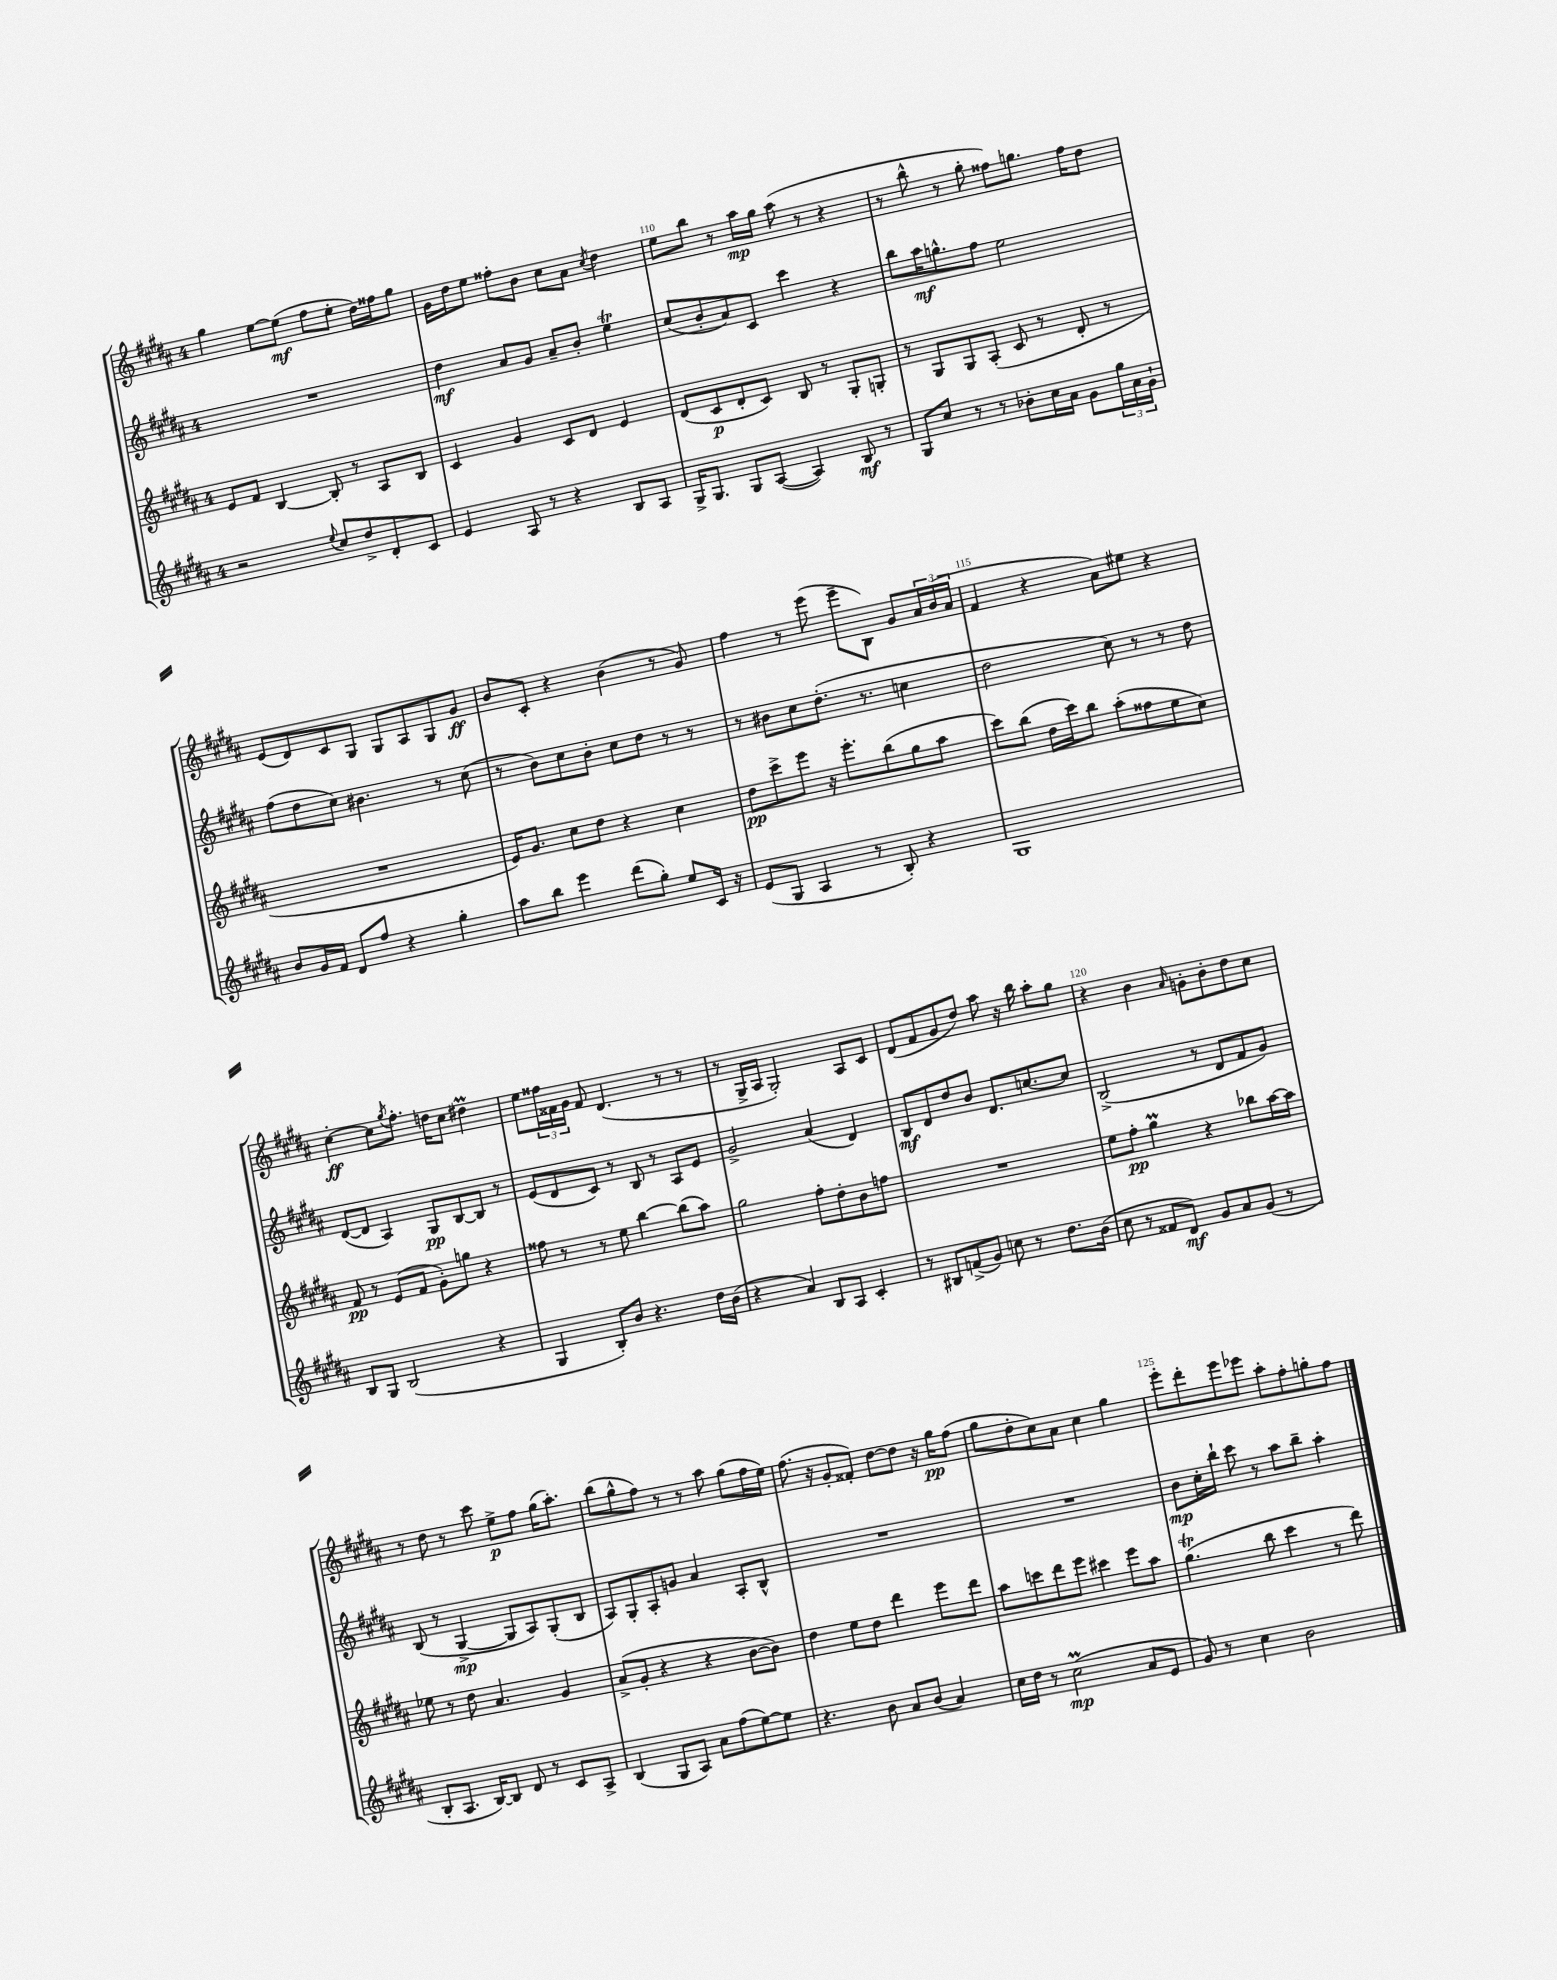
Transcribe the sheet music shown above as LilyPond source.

<<
\new StaffGroup <<
\new Staff = "s0" {
    \clef treble \key b \major \once \override Staff.TimeSignature.style = #'single-digit \time 4/4
    gis''4 e''8~ e''8\mf( fis''8 e''8-. dis''16) fisis''16 gis''8 |
    gis'16 dis''16 e''8 fisis''8-. b'8 cis''8 ais'8 \acciaccatura { cis''8 } dis''4 |
    e''8 b''8 r8 ais''16\mp gis''16 ais''8( r8 r4 |
    r8 b''8-^ r8 gis''8-. fisis''8) g''8. fisis''16 dis''8 |
    e'8( dis'8) cis'8 gis8 gis8 ais8 gis8 gis'8\ff |
    b'8 cis'8-. r4 b'4( r8 gis'8) |
    fis''4 r8 e'''8( e'''8-- b8) gis'8 \tuplet 3/2 { ais'16 b'16( ais'16 } |
    fis'4 r4 ais'8) eis''8 r4 |
    cis''4~-.\ff cis''8 \acciaccatura { gis''8 } fis''8.-. d''16 cis''8 dis''4\prall |
    e''8 \tuplet 3/2 { fisis''16 fisis'16 gis'16 } fisis'8 dis'4.( r8 r8 |
    r8 gis16-> ais16 gis2-.) ais8 cis'8 |
    dis'8( fis'8 gis'8 dis''8) ais''8 r16 b''16 ais''8-. gis''8 |
    r4 b'4 \grace { ais'16 } g'8-. b'8-. dis''8 cis''8 |
    r8 dis''8 r8 cis'''8 e''8->\p fis''8 gis''16( ais''8.-.) |
    b''8( gis''8-^ fis''8) r8 r8 ais''8 gis''8( fis''16 e''16) |
    fis''8.( r16 gis'8-. fisis'8-.) dis''8~ dis''8 r16 gis''16\pp fis''8( |
    gis''8 dis''8-. cis''8) ais'8 cis''4 gis''4 |
    e'''8-. dis'''8-. e'''8 ees'''8 ais''8-. fis''8-. g''8-. fis''8 \bar "|." |
}
\new Staff = "s1" {
    \clef treble \key b \major \once \override Staff.TimeSignature.style = #'single-digit \time 4/4
    R1 |
    dis''4\mf ais'8 gis'8 ais'8-- b'8-. e''4\trill |
    cis''8( b'8-. ais'8) cis'8 cis'''4 r4 |
    b''8 ais''16\mf g''8.-^ fis''8 e''2 |
    fis''8( dis''8 cis''8) bis'4. r8 cis''8( |
    r8 b'8) cis''8 b'8-. cis''8 dis''8 r8 r8 |
    r8 bis'8 cis''8 dis''8.-.( r8. c''4 |
    dis''2 cis''8) r8 r8 dis''8 |
    dis'8~( dis'8 ais4) gis8\pp b8~ b8 r8 |
    e'8( dis'8 cis'8) r8 b8 r8 ais8 e'8 |
    gis'2-> ais'4( dis'4) |
    b8\mf dis'8 dis''8 b'8 dis'8. c''8.~ c''8 |
    b2->( r8 dis'8 fis'8 gis'8) |
    b8( r8 gis4~->\mp gis8 ais8) gis8-.( b8 |
    ais8) gis8-. ais8-. g'8 ais'4 ais8-. b8-^ |
    R1 |
    R1 |
    b'8\mp cis''16-. b''16-! cis'''8 r8 ais''8 b''8-- ais''4-. \bar "|." |
}
\new Staff = "s2" {
    \clef treble \key b \major \once \override Staff.TimeSignature.style = #'single-digit \time 4/4
    e'8 fis'8 b4~ b8-. r8 ais8 b8 |
    cis'4 gis'4 cis'8 dis'8 e'4 |
    dis'8( cis'8\p dis'8-. cis'8) b8 r8 gis8-. g8-. |
    r8 gis8 gis8 ais8-.( cis'8 r8 dis'8-. r8 |
    R1 |
    e'16) gis'8. cis''8 dis''8 r4 cis''4 |
    dis''8\pp cis'''8-> e'''8 r16 e'''8.-. b''8( gis''8 ais''8 |
    cis'''8) b''8( dis''16 cis'''16) b''8 ais''8-.( fisis''8 e''8 cis''8) |
    fis'8\pp r8 e'8( fis'8 gis'8-.) g''8 r4 |
    fisis''8 r8 r8 e''8 b''4~ b''8( ais''8) |
    gis''2 fis''8-. dis''8-. b'8 f''8 |
    R1 |
    e''8 fis''8-.\pp gis''4\prall r4 bes''8 ais''16~ ais''16 |
    ees''8 r8 dis''8 ais'4. gis'4 |
    ais'8->( gis'8-. r4 r4 b'8~ b'8) |
    dis''4 e''8 dis''8 dis'''4 e'''8 dis'''8 |
    ais''8 c'''8 dis'''8 e'''8 cis'''4 e'''8 ais''8 |
    gis''4.\trill( b''8 cis'''4 r8 dis'''8) \bar "|." |
}
\new Staff = "s3" {
    \clef treble \key b \major \once \override Staff.TimeSignature.style = #'single-digit \time 4/4
    r2 \appoggiatura { e''8 } cis''8 dis''8-> dis'8-. cis'8 |
    e'4 ais8 r8 r4 b8 ais8 |
    gis16-> gis8. gis8 ais8~( ais4) b8\mf r8 |
    gis8 cis''8 r8 r8 bes'8-. cis''16 ais'16 gis'8 \tuplet 3/2 { gis''16 ais'16 gis'16-! } |
    b'8 gis'16 fis'16 dis'8 fis''8 r4 gis''4-. |
    ais''8 b''8 e'''4 dis'''8( gis''8-.) e''8 cis'16 r16 |
    e'8( gis8 ais4 r8 b8-.) r4 |
    gis1 |
    b8 gis8 b2( r4 |
    gis4 b8-.) b'8 r4. dis''16 b'16( |
    r4 ais'4) b8 ais8 cis'4-. |
    r8 bis8 f'8->( gis'8) c''8 r8 dis''8. b'16( |
    cis''8 r8 fisis'8 dis'8\mf) gis'8 ais'8 gis'8( r8 |
    b8-. ais8. b16~) b8 dis'8 r8 cis'8 ais8-> |
    b4( gis8 ais8) ais'8 fis''8( e''8~) e''8 |
    r4. b'8 ais'8 b'8( ais'4) |
    cis''16 dis''16 r8 cis''2\prall\mp( ais'8 e'8 |
    gis'8) r8 cis''4 b'2 \bar "|." |
}
>>
>>
\layout { \context { \Score currentBarNumber = #108 \override BarNumber.break-visibility = ##(#f #t #t) barNumberVisibility = #(every-nth-bar-number-visible 5) } }
